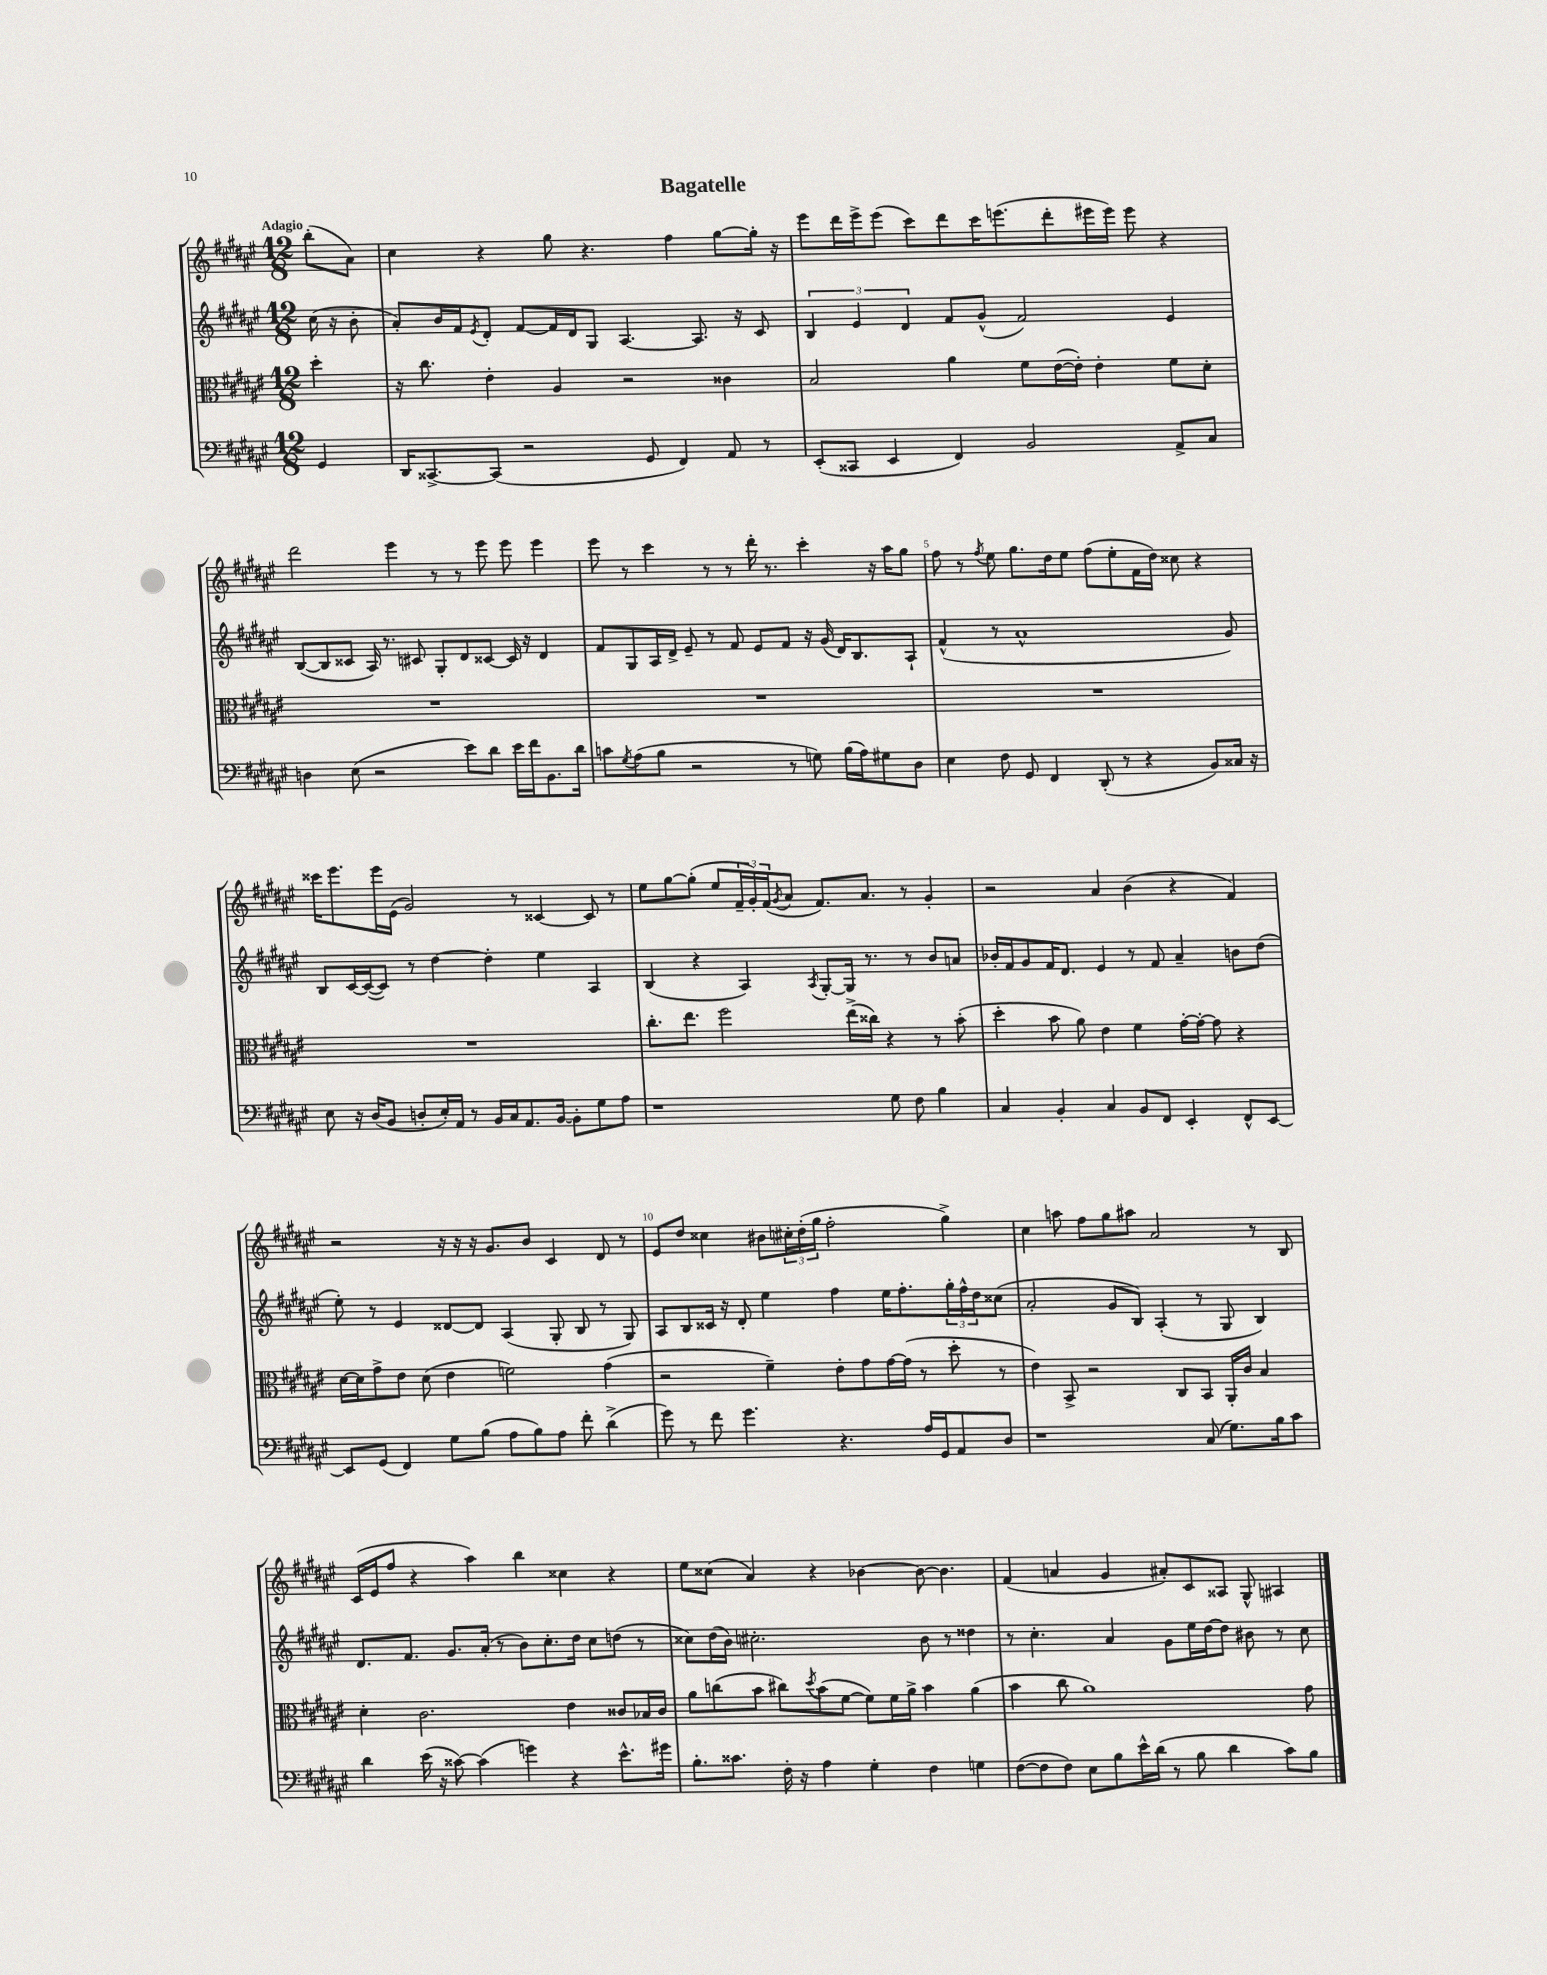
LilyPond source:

\header { title = "Bagatelle" }
<<
\new StaffGroup <<
\new Staff = "s0" {
    \clef treble \key fis \major \numericTimeSignature \time 12/8 \partial 4 \tempo "Adagio"
    b''8-.( ais'8) |
    cis''4 r4 gis''8 r4. fis''4 gis''8~ gis''16-. r16 |
    eis'''8 dis'''16 eis'''16-> eis'''8( cis'''8) dis'''8 cis'''16 e'''8.( dis'''8-. eis'''16 eis'''16) eis'''8 r4 |
    dis'''2 eis'''4 r8 r8 eis'''8 eis'''8 eis'''4 |
    eis'''8 r8 cis'''4 r8 r8 dis'''16-. r8. cis'''4-. r16 ais''16 gis''8 |
    fis''8 r8 \acciaccatura { fis''8 } eis''8 gis''8. dis''16 eis''8 fis''8( eis''8-. fis'16 dis''16) cisis''8 r4 |
    cisis'''16 eis'''8. eis'''16 eis'16( gis'2) r8 cisis'4~ cisis'8 r8 |
    eis''8 gis''8~ gis''8-.( eis''8 \tuplet 3/2 { fis'16-- gis'16-.) fis'16( } \acciaccatura { gis'8 } ais'8 fis'8.) ais'8. r8 gis'4-. |
    r2 ais'4 b'4( r4 fis'4) |
    r2 r16 r16 r16 gis'8. b'8 cis'4 dis'8 r8 |
    eis'8 dis''8 cisis''4 bis'8 \tuplet 3/2 { cis''16-. dis''16-.( gis''16 } fis''2-. gis''4->) |
    cis''4 a''8 fis''8 gis''8 ais''8 ais'2 r8 b8 |
    cis'16( eis'16 fis''8 r4 ais''4) b''4 cisis''4 r4 |
    eis''8 cisis''8( ais'4) r4 bes'4~ bes'8~ bes'4. |
    fis'4( a'4 gis'4 ais'8-.) cis'8 aisis8 gis8-^ ais4 \bar "|." |
}
\new Staff = "s1" {
    \clef treble \key fis \major \numericTimeSignature \time 12/8 \partial 4
    cis''16( r16 b'8-. |
    ais'8-.) b'16 fis'16 \acciaccatura { eis'8 } dis'8-. fis'8~ fis'16 dis'16 gis8 ais4.~ ais8. r16 cis'8 |
    \tuplet 3/2 { b4 eis'4 dis'4 } fis'8 gis'8-^( fis'2) eis'4 |
    b8~( b8 cisis'8 ais16) r8. cis'8 gis8-. dis'8 cisis'8~ cisis'16 r16 dis'4 |
    fis'8 gis8 ais16 dis'16-> eis'8-- r8 fis'8 eis'8 fis'8 r16 gis'16( dis'16) b8. ais8-! |
    fis'4-^( r8 ais'1-^ gis'8) |
    b8 cis'16~ cis'16~( cis'8) r8 dis''4~ dis''4-. eis''4 ais4 |
    b4( r4 ais4) \acciaccatura { ais8 } gis8~-. gis16 r8. r8 b'8 a'8 |
    bes'16-. fis'16 gis'8 fis'16 dis'8. eis'4 r8 fis'8 ais'4-- b'8 dis''8( |
    eis''8-.) r8 eis'4 disis'8~ disis'8 ais4( gis8-. b8 r8 gis8) |
    ais8 b8 cisis'16 r16 dis'8-. eis''4 fis''4 eis''16 fis''8.-. \tuplet 3/2 { gis''16-. fis''16-^ dis''16 } cisis''8( |
    ais'2-. gis'8 b8) ais4-.( r8 gis8 b4) |
    dis'8. fis'8. gis'8. ais'16-.( r8 b'8) cis''8.-. dis''16 cis''8 d''8( r8 |
    cisis''8) dis''16( b'16) cis''2.-. b'8 r8 disis''4 |
    r8 cis''4.-. ais'4 gis'8 eis''16 dis''16~ dis''8 bis'8 r8 cis''8 \bar "|." |
}
\new Staff = "s2" {
    \clef alto \key fis \major \numericTimeSignature \time 12/8 \partial 4
    dis''4-. |
    r16 cis''8. eis'4-. ais4 r2 cisis'4 |
    b2 ais'4 fis'8 eis'16~( eis'16-.) eis'4-. fis'8 dis'8-. |
    R1. |
    R1. |
    R1. |
    R1. |
    cis''8.-. eis''8. fis''2 eis''16->( cisis''16) r4 r8 b'8-.( |
    dis''4-. b'8 ais'8) eis'4 fis'4 gis'16~-. gis'16~-. gis'8 r4 |
    dis'16~ dis'16 gis'8-> eis'8 dis'8( eis'4 f'2) gis'4( |
    r2 fis'4--) eis'8-. gis'8 gis'16~ gis'16( r8 dis''8-. r8 |
    eis'4) b,8-> r2 cis8 b,8 ais,16-. cis'16 b4 |
    dis'4-. cis'2. eis'4 cisis'8 bes16 cisis'16 |
    ais'8 c''8( b'8 cis''8) \acciaccatura { dis''8 } b'8( fis'8~ fis'8) fis'16 ais'16-> b'4 ais'4( |
    b'4 cis''8 ais'1) gis'8 \bar "|." |
}
\new Staff = "s3" {
    \clef bass \key fis \major \numericTimeSignature \time 12/8 \partial 4
    gis,4 |
    dis,16 cisis,8.~-> cisis,8( r2 gis,8 fis,4) ais,8 r8 |
    eis,8-.( cisis,8 eis,4 fis,4) b,2 ais,8-> cis8 |
    d4 eis8( r2 eis'8) dis'8 eis'16 fis'16 b,8. dis'16 |
    c'8 \acciaccatura { gis8 } ais8( b8 r2 r8 g8) b16( ais16) gis8 dis8 |
    eis4 fis8 gis,8 fis,4 dis,8-.( r8 r4 b,8) cisis16 r16 |
    eis8 r16 dis16( b,8 d8-. eis16-.) ais,16 r8 b,16 cis16 ais,8. b,16~ b,8-. gis8 ais8 |
    r1 gis8 fis8 b4 |
    cis4 b,4-. cis4 b,8 fis,8 eis,4-. fis,8-^ eis,8~ |
    eis,8 gis,8( fis,4) gis8 b8( ais8 b8) ais8 fis'8-. dis'4->( |
    gis'8) r8 fis'8 gis'4. r4. ais16 gis,16 ais,8 dis8 |
    r1 cis8( gis8.) b16 cis'8 |
    dis'4 eis'16( r16 cisis'8~) cisis'4( g'4) r4 eis'8.-^ gis'16 |
    b8.-. cisis'8. fis16-. r16 ais4 gis4-. fis4 g4 |
    fis8~( fis8 fis8) eis8 b8 eis'16-^ dis'16( r8 b8 dis'4 cis'8) b8 \bar "|." |
}
>>
>>
\layout { \context { \Score \override BarNumber.break-visibility = ##(#f #t #t) barNumberVisibility = #(every-nth-bar-number-visible 5) } }
